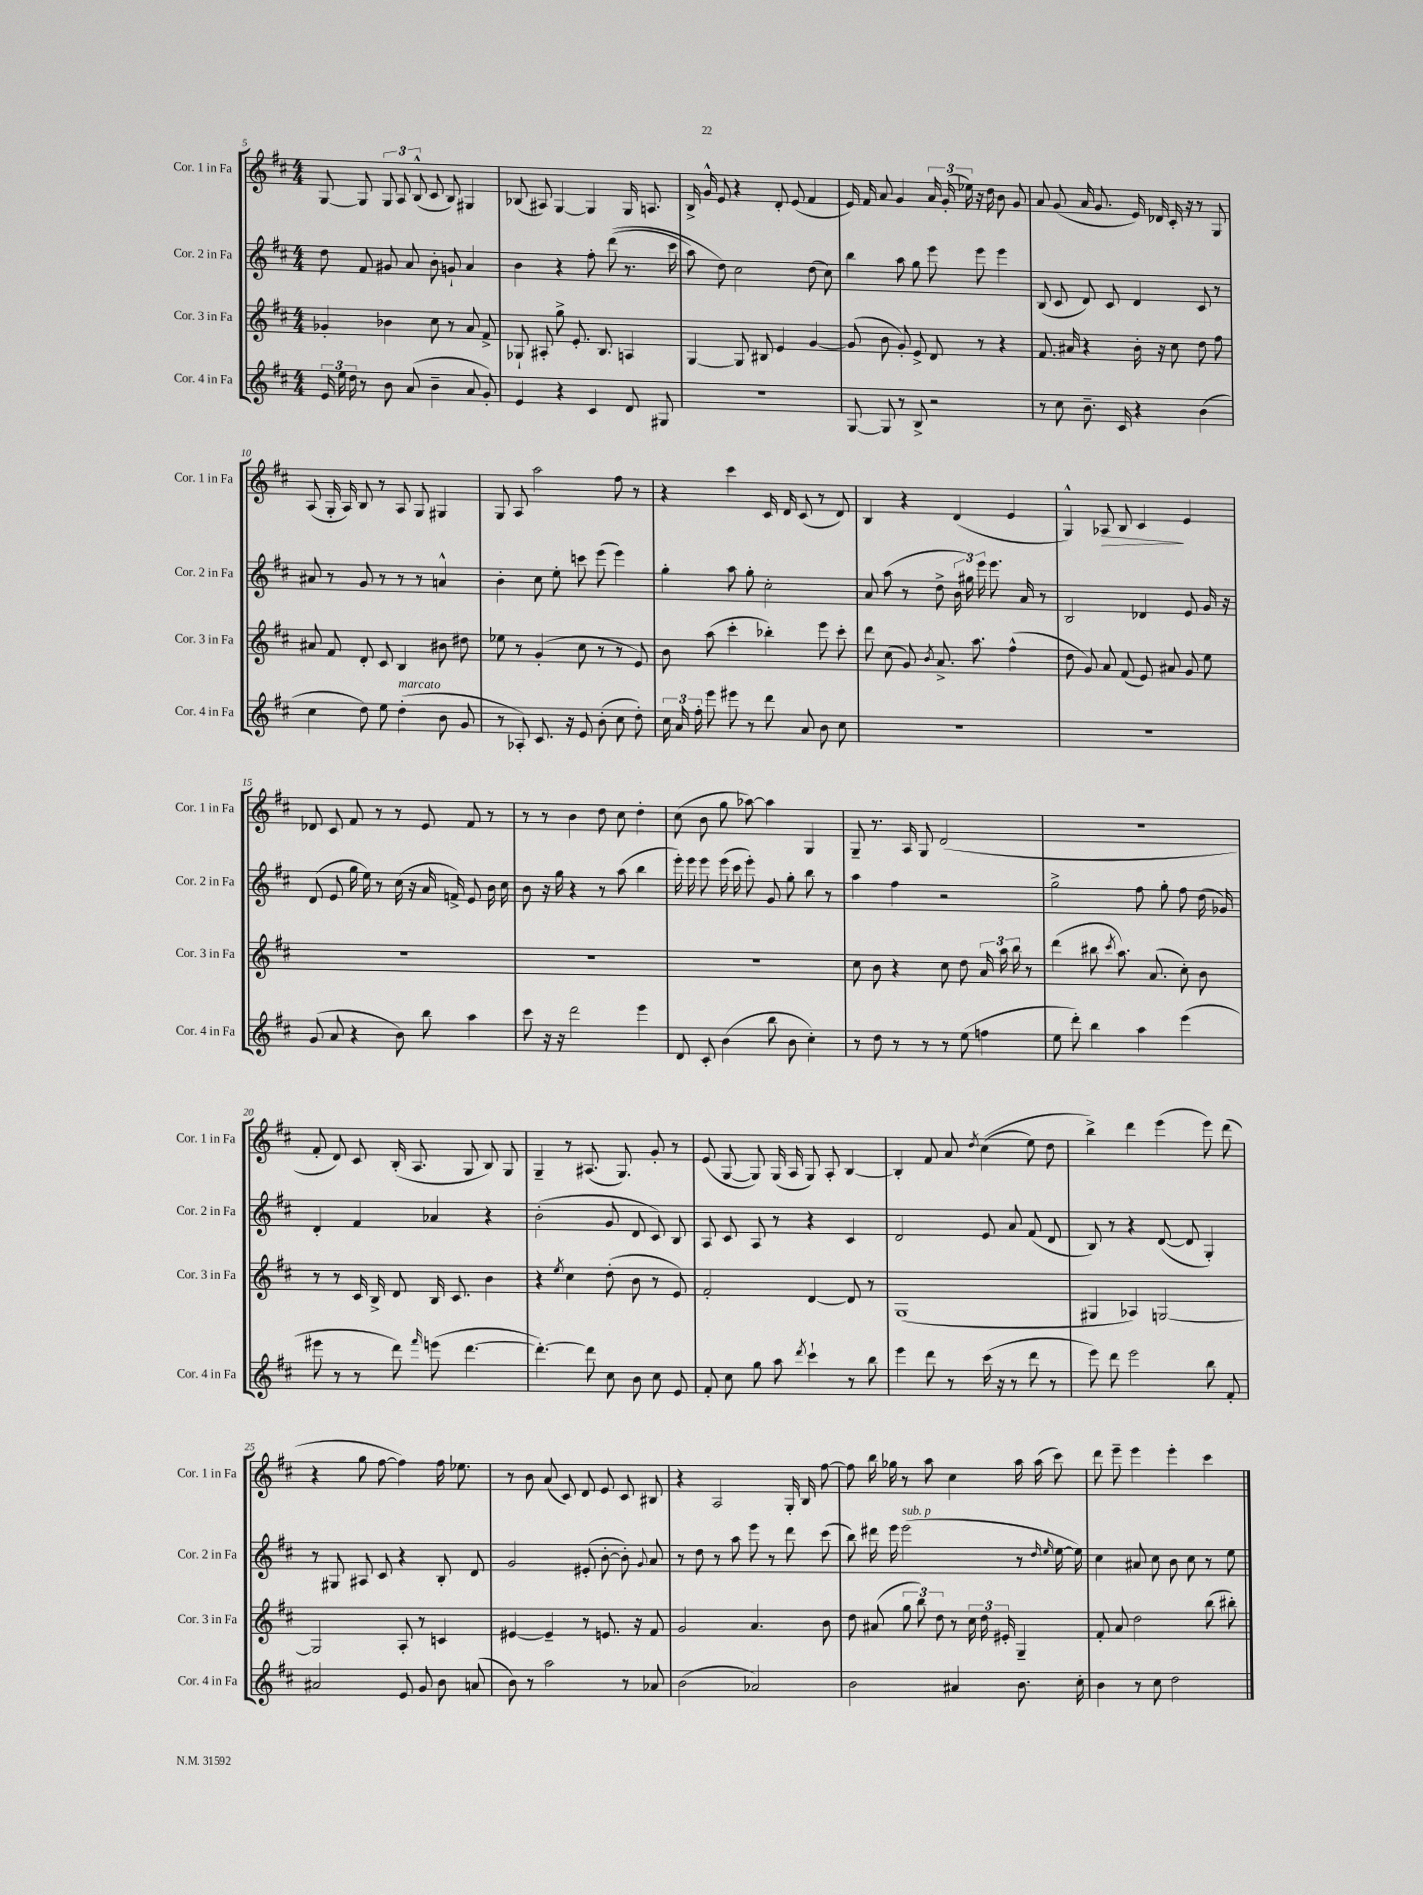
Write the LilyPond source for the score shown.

<<
\new StaffGroup <<
\new Staff = "s0" \with { instrumentName = "Cor. 1 in Fa" shortInstrumentName = "Cor. 1 in Fa" } {
    \clef treble \key d \major \numericTimeSignature \time 4/4
    \autoBeamOff g8~ g8 \tuplet 3/2 { g8 a8 b8-^( } cis'8 b8) gis4 |
    bes8( ais8) g4~ g4 g16 a8. |
    b16-> g'16-^ e'8 r4 d'8-. e'8( fis'4 |
    e'16) fis'16 a'8 g'4 \tuplet 3/2 { a'16 g'16-.( ees''16) } r16 d''16 b'8 g'8 |
    a'8 g'8( a'16 g'8. e'16) des'16 cis'16-. r16 r8 g8 |
    a8( g16-. a16) b8 r8 a8 g8 gis4 |
    g8 a8 a''2 fis''8 r8 |
    r4 cis'''4 cis'16 d'16 cis'8( r8 d'8) |
    b4 r4 d'4( e'4 |
    g4-^) aes8\> b8 cis'4\! e'4 |
    des'8 cis'8 fis'8 r8 r8 e'8 fis'8 r8 |
    r8 r8 b'4 d''8 cis''8 d''4-. |
    cis''8( b'8 g''8 aes''8~) aes''4 g4 |
    g8-- r8. a16 g8 d'2( |
    R1 |
    fis'8-. d'8) cis'8 b16-.( a8. g8 b8) g8 |
    g4-- r8 ais8.( g8.) g'8-. r8 |
    e'8( g8~ g8) g16( a16 g8) a8-. b4~ |
    b4-. fis'8 a'8 \acciaccatura { d''8 } cis''4(\( e''8) d''8 |
    b''4->\) d'''4 e'''4( e'''8) d'''8( |
    r4 g''8 fis''8~ fis''4) fis''16 ees''8. |
    r8 b'8 a'8( cis'8) d'8 e'8 cis'8 bis8 |
    r4 a2 g16-. b16 fis''8~ |
    fis''8 b''16 ges''16 r8 a''8 cis''4 a''16 a''16( cis'''8) |
    d'''8 e'''8-- e'''4 e'''4-. cis'''4 \bar "|." |
}
\new Staff = "s1" \with { instrumentName = "Cor. 2 in Fa" shortInstrumentName = "Cor. 2 in Fa" } {
    \clef treble \key d \major \numericTimeSignature \time 4/4
    \autoBeamOff d''8 fis'8 gis'8 a'8 b'8-. g'8-! a'4 |
    b'4 r4 fis''8-. d'''8(\( r8. cis'''16 |
    a''8) d''8\) cis''2 d''8( cis''8) |
    b''4 a''8 g''8 e'''8 e'''8 e'''4 |
    b8( cis'8 d'8) cis'8 d'4 cis'8 r8 |
    ais'8 r8 g'8 r8 r8 r8 a'4-^ |
    b'4-. cis''8 e''8-. c'''8 e'''8( e'''4) |
    g''4-. a''8 g''8-. cis''2-. |
    a'8 a''8( r8 d''8-> \tuplet 3/2 { b'16 gis''16) e'''16 } e'''8. a'16 r8 |
    b2 des'4 e'8 g'16 r16 |
    d'8( e'8 g''16 e''16) r8 cis''16( r16 a'16 f'16->) e'8 b'16 cis''16 |
    b'8 r16 g''16 r4 r8 a''8( b''4 |
    e'''16-.) e'''16 e'''8 e'''16( cis'''16 e'''8-.) g'8 g''8-. b''8 r8 |
    a''4 fis''4 r2 |
    g''2-> fis''8 g''8-. fis''8 d''16( ges'16) |
    d'4-. fis'4 aes'4 r4 |
    b'2-.( g'8 d'8 cis'8) b8 |
    a8 cis'8 a8 r8 r4 cis'4 |
    d'2 e'8 a'8 fis'8( d'8 |
    b8) r8 r4 d'8~( d'8 g4-.) |
    r8 gis8 ais8 cis'8 r4 b8-. d'8 |
    g'2 eis'8-.( b'8~-. b'8-.) \appoggiatura { g'8 } a'8 |
    r8 d''8 r8 a''8 e'''8 r8 d'''8 cis'''8( |
    b''8) dis'''16 e'''16 e'''2^\markup { \italic "sub. p" }( r8 \grace { d''16 e''16 } e''16~ e''16) |
    cis''4 ais'8 cis''8 b'8 cis''8 r8 e''8 \bar "|." |
}
\new Staff = "s2" \with { instrumentName = "Cor. 3 in Fa" shortInstrumentName = "Cor. 3 in Fa" } {
    \clef treble \key d \major \numericTimeSignature \time 4/4
    \autoBeamOff ges'4-. bes'4 cis''8 r8 a'8 fis'8-> |
    ges8-! ais8-. g''8-> e'8.-. b8. a4 |
    g4~ g8 bis8 e'4 g'4~ |
    g'8( b'8 g'8-.) e'8-> d'8 r8 r4 |
    fis'8. ais'16 r4 b'16-. r16 cis''8 d''8 fis''8 |
    ais'8 fis'8 d'8-. cis'8 b4 bis'8 dis''8 |
    ees''8 r8 g'4-.( cis''8 r8 r8 e'8) |
    b'8 a''8( cis'''4-. bes''4-.) e'''8 cis'''8-. |
    d'''8 cis''8( g'8) \acciaccatura { b'8 } a'8.-> a''8. fis''4-^( |
    d''8 g'8) a'8 fis'8( e'8) ais'8 g'8 e''8 |
    R1 |
    R1 |
    R1 |
    cis''8 b'8 r4 cis''8 d''8 \tuplet 3/2 { a'16 a''16 b''16 } r8 |
    d'''4( bis''8 \acciaccatura { cis'''8 } a''8.) a'8.( cis''8-.) b'8 |
    r8 r8 cis'16 b16-> d'8 b16 cis'8. b'4 |
    r4 \acciaccatura { e''8 } cis''4 d''8-.( b'8 r8 e'8) |
    fis'2-. d'4~ d'8 r8 |
    g1( |
    gis4 aes4) g2~ |
    g2 a8-. r8 c'4 |
    eis'4~ eis'4-- r8 e'8. r16 fis'8 |
    g'2 a'4. b'8 |
    d''8 ais'8( \tuplet 3/2 { g''8 b''8) d''8 } r8 \tuplet 3/2 { cis''16 d''16 eis'16-. } g4-- |
    fis'8-. a'8 d''2 b''8( bis''8-.) \bar "|." |
}
\new Staff = "s3" \with { instrumentName = "Cor. 4 in Fa" shortInstrumentName = "Cor. 4 in Fa" } {
    \clef treble \key d \major \numericTimeSignature \time 4/4
    \autoBeamOff \tuplet 3/2 { e'16 e''16 d''16 } r8 b'8 a'8( b'4-- a'8 g'8-.) |
    e'4 r4 cis'4 d'8 gis8 |
    R1 |
    g8~ g8 r8 b8-> r2 |
    r8 cis''8 b'8.-- cis'16 r4 b'4( |
    cis''4 d''8) e''8 d''4-.^\markup { \italic "marcato" }( b'8 g'8 |
    r8 aes8-.) cis'8. r16 e'8 b'8-.( cis''8 d''8-.) |
    \tuplet 3/2 { cis''16 a'16 fis''16-. } e'''8 eis'''8 r8 d'''8 a'8 b'8 cis''8 |
    R1 |
    R1 |
    g'8( a'8 r4 b'8) b''8 a''4 |
    cis'''8 r16 r16 d'''2 e'''4 |
    d'8 cis'8-. b'4( b''8 b'8 cis''4-.) |
    r8 d''8 r8 r8 r8 e''8( f''4 |
    e''8 d'''8-.) b''4 a''4 e'''4( |
    eis'''8 r8 r8 d'''8) \grace { fis'''16 } e'''8( d'''4.~ |
    d'''4.~-.) d'''8 cis''8 b'8 cis''8 e'8 |
    fis'8-. cis''8 g''8 a''8 \acciaccatura { d'''8 } cis'''4-! r8 b''8 |
    e'''4 d'''8 r8 cis'''16( r16 r8 d'''8 r8 |
    e'''8) d'''8 e'''2 b''8 fis'8-. |
    ais'2 e'8 g'8 b'8 a'8( |
    b'8) r8 a''2 r8 aes'8 |
    b'2( aes'2) |
    b'2 ais'4 b'8. cis''16-. |
    b'4 r8 cis''8 d''2 \bar "|." |
}
>>
>>
\layout { \context { \Score currentBarNumber = #5 } }
